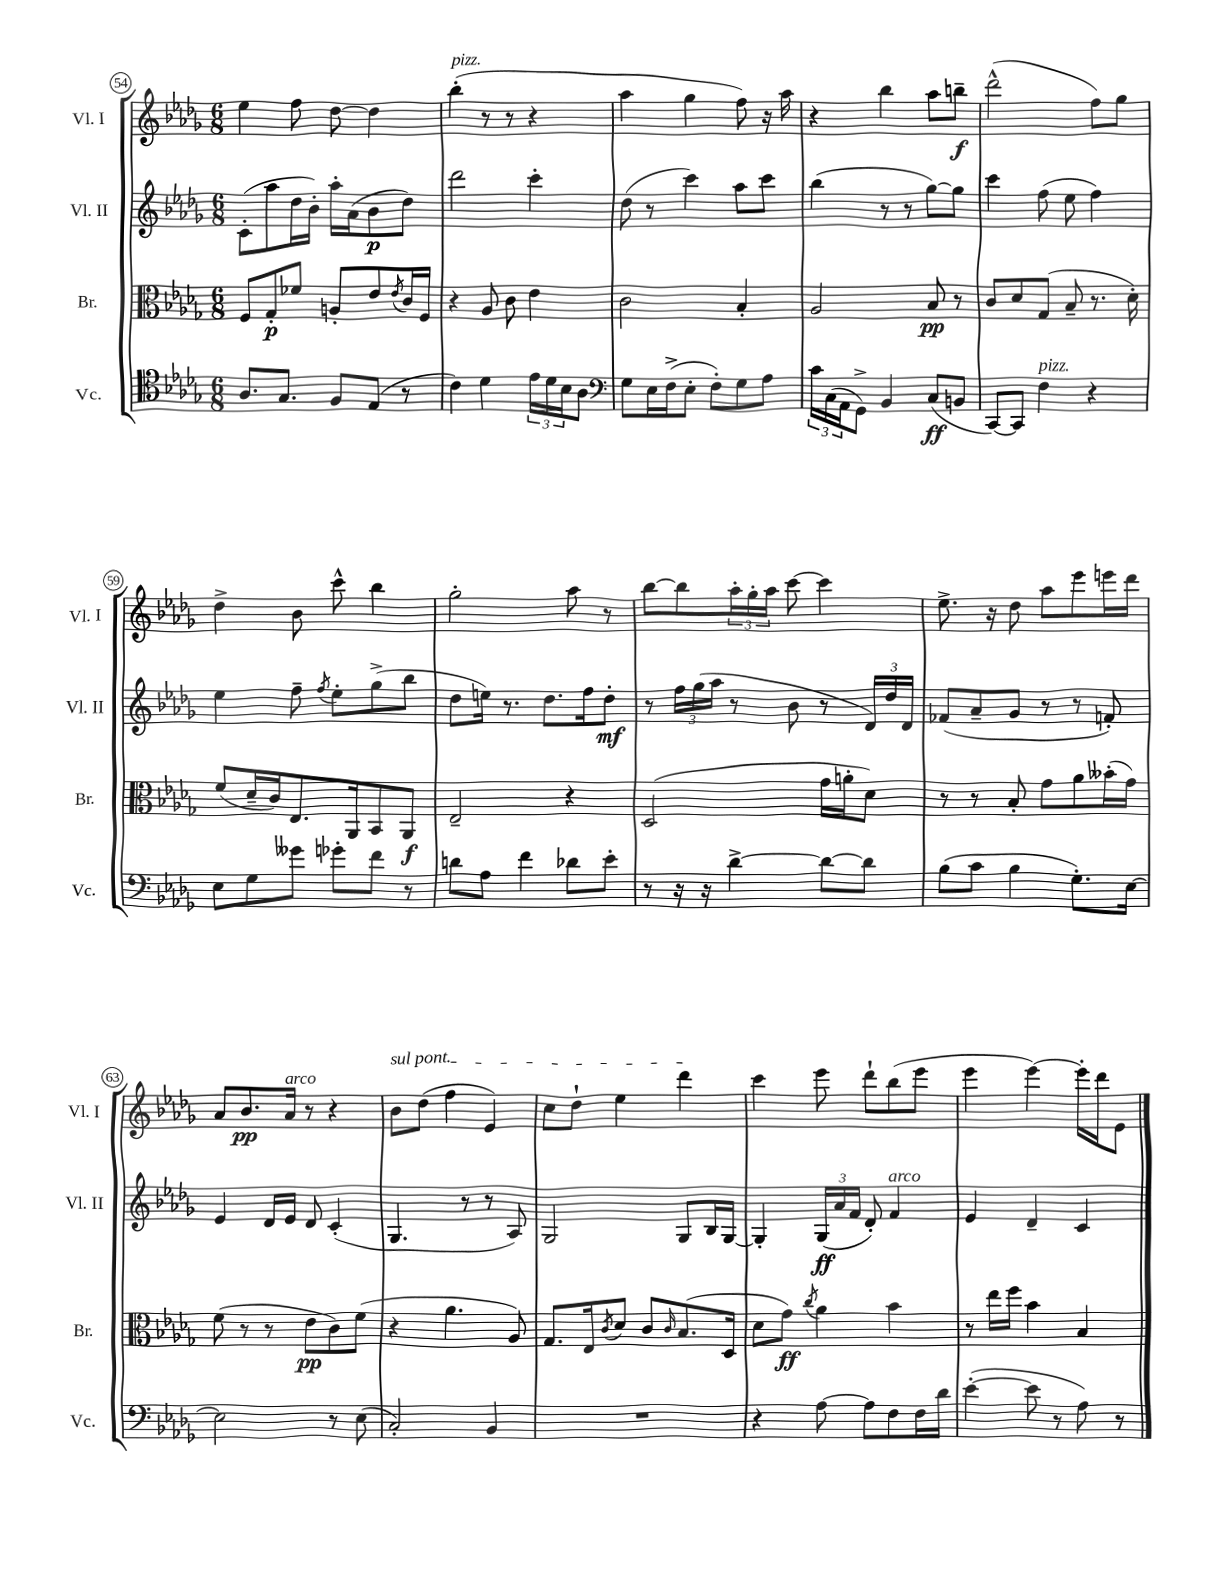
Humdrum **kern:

**kern	**kern	**kern	**kern
*staff4	*staff3	*staff2	*staff1
*clefC4	*clefC3	*clefG2	*clefG2
*k[b-e-a-d-g-]	*k[b-e-a-d-g-]	*k[b-e-a-d-g-]	*k[b-e-a-d-g-]
*M6/8	*M6/8	*M6/8	*M6/8
8.A-	8F	(8c'	4ee-
.	8G-'	8aa-	.
8.G-	.	.	.
.	8f-	16dd-	8ff
.	.	16b-')	.
8F	8A'	16aa-'	[8dd-
.	.	(16a-	.
(8E-	8e-	8b-	4dd-]
.	8qe-	.	.
8r	16c	8dd-)	.
.	16F	.	.
=	=	=	=
4c)	4r	2ddd-	(4bb-'
4d-	8A-	.	8r
.	8c	.	8r
24e-	4e-	4ccc'	4r
24d-	.	.	.
24B-	.	.	.
8A-	.	.	.
=	=	=	=
*clefF4	*	*	*
8G-	2c	(8dd-	4aa-
16E-	.	8r	.
(16F^	.	.	.
8E-'	.	4ccc)	4gg-
8F')	.	.	.
8G-	4B-'	8aa-	8ff)
8A-	.	8ccc	16r
.	.	.	16aa-
=	=	=	=
24c	2A-	(4bb-	4r
(24C	.	.	.
24AA-	.	.	.
8GG-^)	.	.	.
4BB-	.	8r	4bb-
.	.	8r	.
(8C	8B-	[8gg-)	8aa-
8BB	8r	8gg-]	8bb~
=	=	=	=
[8CC)	8c	4ccc	(2ddd-^^
8CC]	8d-	.	.
4F	(8G-	(8ff	.
.	8B-~	8ee-	.
4r	8.r	4ff)	8ff)
.	.	.	8gg-
.	16d-')	.	.
=	=	=	=
8E-	(8f	4ee-	4dd-^
8G-	16d-~	.	.
.	16c)	.	.
8g--	8.E-	8ff~	8b-
.	.	8qff	.
8g-'	.	8ee-'	8ccc^^
.	16AA-	.	.
8f	8BB-	(8gg-^	4bb-
8r	8AA-	8bb-	.
=	=	=	=
8d	2E-~	8dd-	2gg-'
8A-	.	16ee)	.
.	.	8.r	.
4f	.	.	.
.	.	8.dd-	.
8d-	4r	.	8aa-
.	.	16ff	.
8e-'	.	8dd-'	8r
=	=	=	=
8r	(2D-	8r	[8bb-
16r	.	24ff	8bb-]
.	.	(24gg-	.
16r	.	.	.
.	.	24aa-	.
[4d-^	.	8r	24aa-'
.	.	.	24gg-'
.	.	.	24aa-
.	.	8b-	[8ccc
8d-_	16g-	8r	4ccc]
.	16a'	.	.
8d-]	8d-)	24d-)	.
.	.	24dd-	.
.	.	24d-	.
=	=	=	=
(8B-	8r	(8f-	8.ee-^
8c	8r	8a-~	.
.	.	.	16r
4B-	8B-'	8g-	8dd-
.	8g-	8r	8aa-
8.G-')	8a-	8r	8eee-
.	(16b--'	8f')	16eee
[16E-	16g-)	.	16ddd-
=	=	=	=
2E-]	(8f	4e-	8a-
.	8r	.	8.b-
.	8r	16d-	.
.	.	16e-	16a-
.	8e-	8d-	8r
8r	8c)	(4c'	4r
(8E-	(8f	.	.
=	=	=	=
2C')	4r	4.G-	8b-
.	.	.	(8dd-
.	4.a-	.	4ff
.	.	8r	.
4BB-	.	8r	4e-)
.	8A-)	8A-)	.
=	=	=	=
2.r	8.G-	2G-	8cc
.	.	.	8dd-`
.	16E-	.	.
.	8qc	.	.
.	8d-	.	4ee-
.	8c	.	.
.	16qqc	.	.
.	(8.B-	8G-	4ddd-
.	.	16B-	.
.	16D-	[16G-	.
=	=	=	=
4r	8d-	4G-']	4ccc
.	8g-)	.	.
.	8qcc	.	.
[8A-	4a-	(24G-	8eee-
.	.	24a-	.
.	.	24f	.
8A-]	.	8d-')	8ddd-`
8F	4b-	4f	(8bb-
16F	.	.	8eee-
16d-	.	.	.
=	=	=	=
([4e-'	8r	4e-	4eee-
.	16ee-	.	.
.	16ff	.	.
8e-]	4b-	4d-~	[4eee-)
8r	.	.	.
8A-)	4B-	4c	16eee-']
.	.	.	16ddd-
8r	.	.	8e-
==	==	==	==
*-	*-	*-	*-
